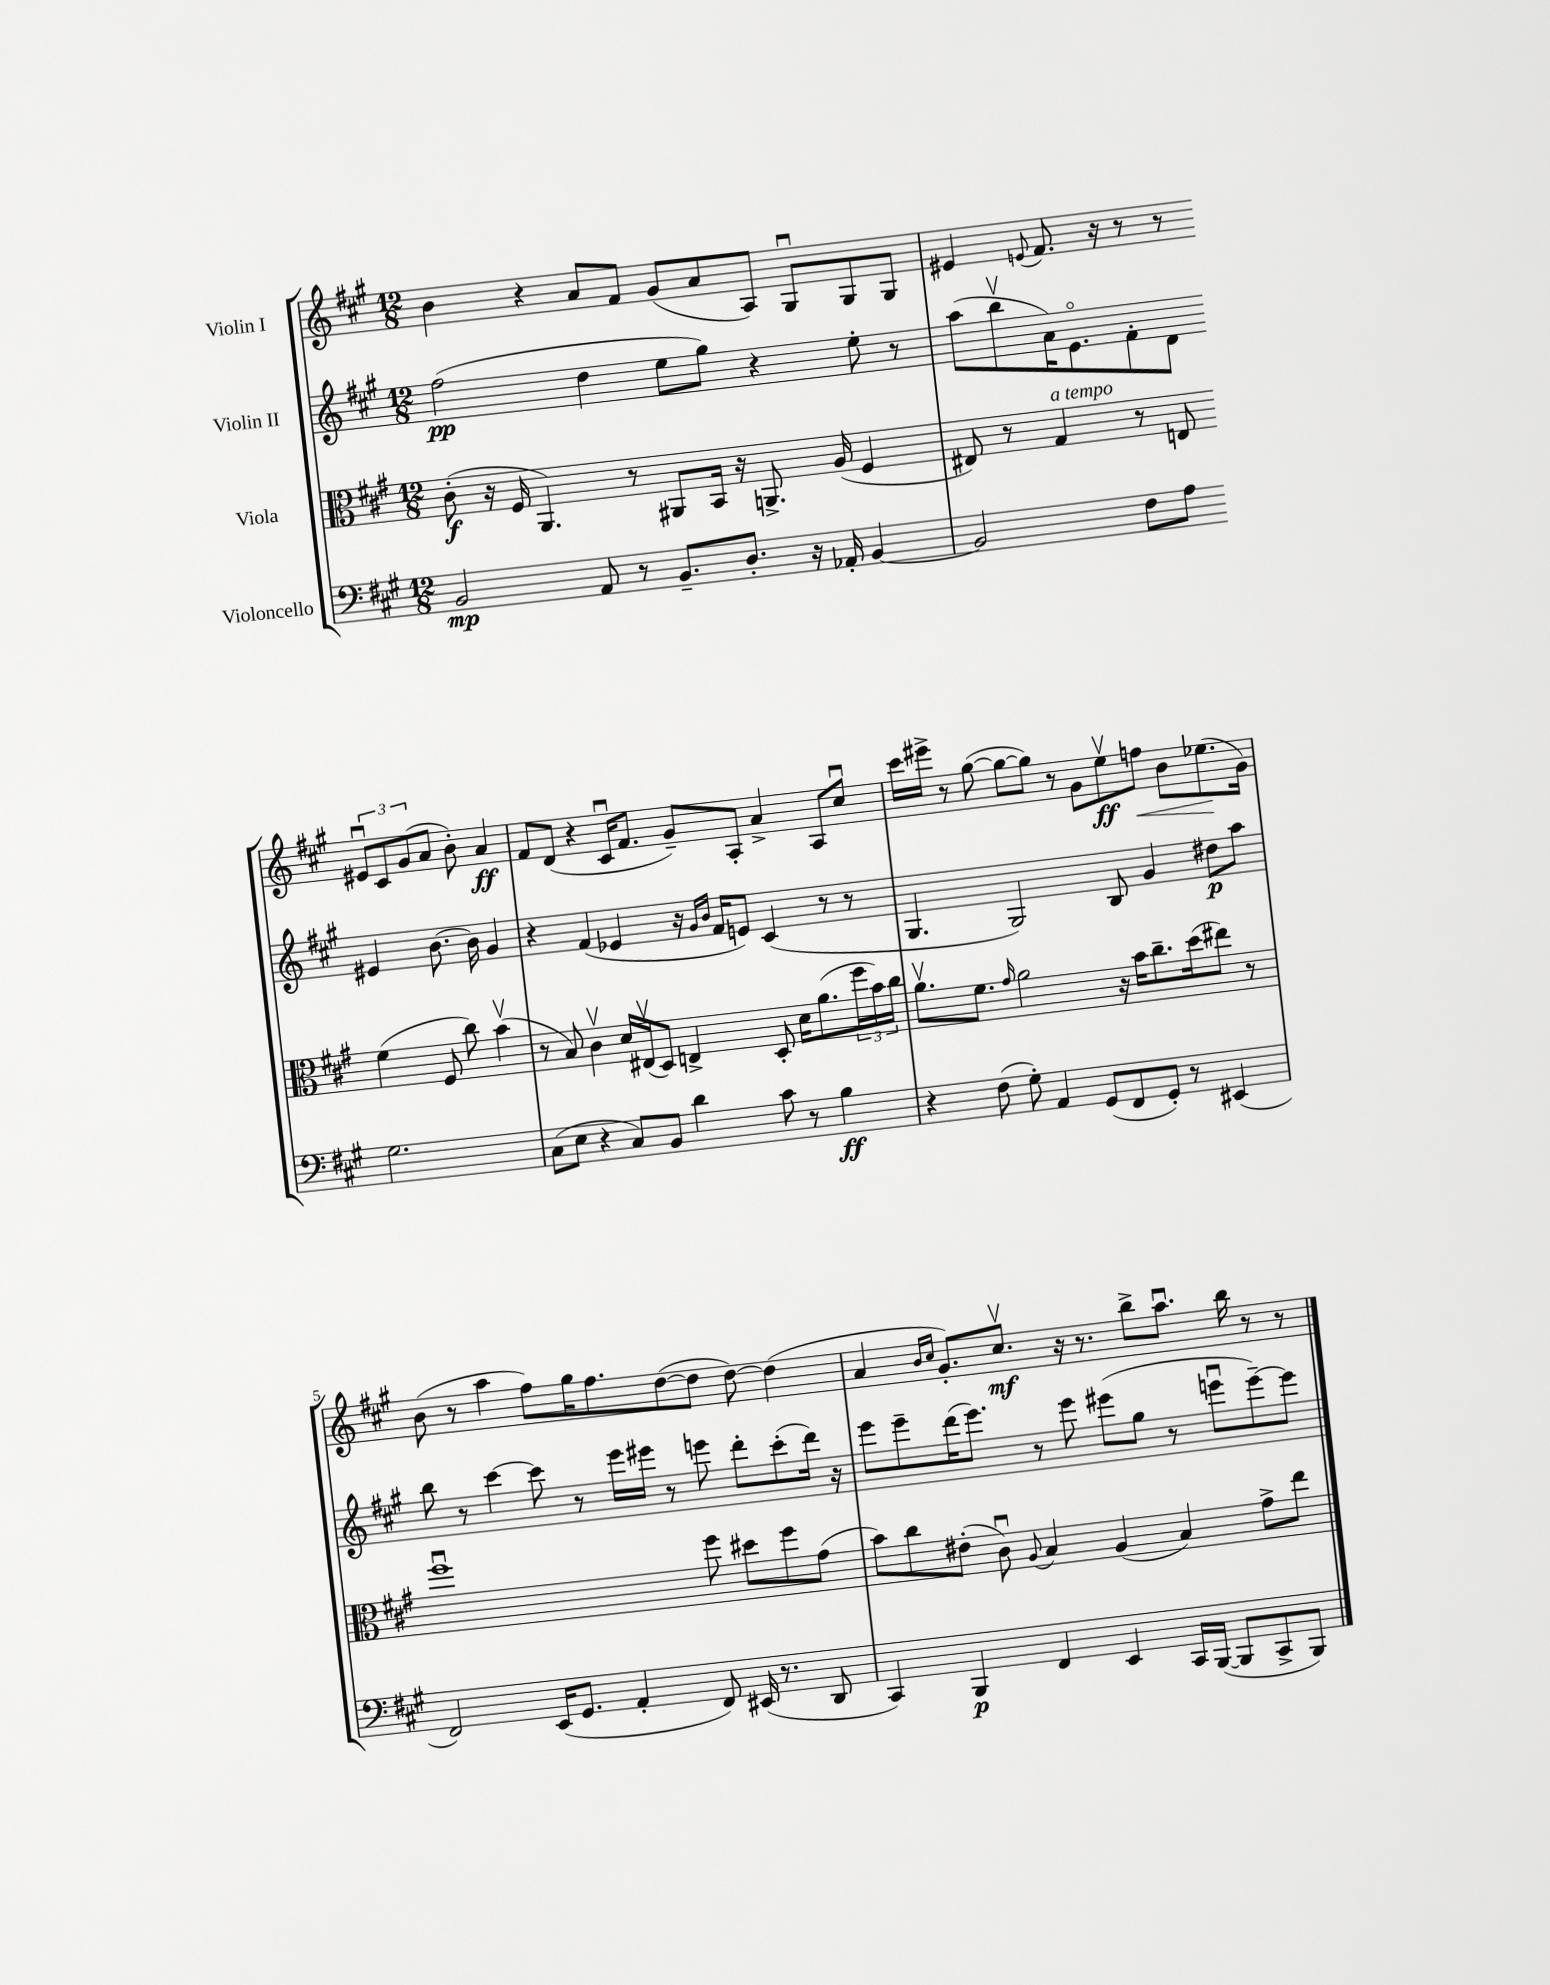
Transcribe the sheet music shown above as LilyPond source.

<<
\new StaffGroup <<
\new Staff = "s0" \with { instrumentName = "Violin I" } {
    \clef treble \key a \major \numericTimeSignature \time 12/8
    b'4 r4 a'8 fis'8 gis'8( a'8 a8) gis8\downbow gis8 gis8 |
    eis'4 \appoggiatura { e'8 } fis'8. r16 r8 r8 \tuplet 3/2 { eis'8\downbow cis'8 gis'8( } a'8 b'8-.) a'4\ff |
    fis'8 d'8( r4 cis'16\downbow fis'8. gis'8--) a8-. a'4-> a8 cis''8\downbow |
    cis'''16 eis'''16-> r8 gis''8~( gis''8~ gis''8) r8 gis'8 e''8\upbow\ff f''8\< b'8 ees''8.\!( gis'16) |
    b'8( r8 a''4 fis''8) gis''16 fis''8. d''8~( d''8 d''8~) d''4( |
    a'4 \grace { b'16 cis''16 } gis'8.-.) cis''8.\upbow\mf r16 r8. b''8-> a''8.\downbow b''16 r8 r8 \bar "|." |
}
\new Staff = "s1" \with { instrumentName = "Violin II" } {
    \clef treble \key a \major \numericTimeSignature \time 12/8
    fis''2\pp( d''4 e''8 gis''8) r4 e''8-. r8 |
    a''8( b''8\upbow a'16) e'8.\flageolet fis'8-. d'8 eis'4 b'8.~ b'16 gis'4 |
    r4 fis'4( ees'4 r16 \grace { gis'16 b'16 } fis'16 e'8) cis'4( r8 r8 |
    gis4. gis2) b8 gis'4 dis''8\p a''8 |
    b''8 r8 cis'''4~ cis'''8 r8 e'''16 eis'''16 r8 e'''8 d'''8-. cis'''8-.( d'''16) r16 |
    e'''8 e'''8-- d'''16( e'''8.) r8 e'''8 eis'''8( gis''8 r8 e'''8\downbow e'''8~--) e'''8 \bar "|." |
}
\new Staff = "s2" \with { instrumentName = "Viola" } {
    \clef alto \key a \major \numericTimeSignature \time 12/8
    cis'8-.\f( r16 fis16 a,4.) r8 ais,8 b,16 r16 a,8.-> a16( fis4 |
    eis8) r8 gis4^\markup { \italic "a tempo" } r8 e8 fis'4( fis8 cis''8) b'4\upbow( |
    r8 b8) cis'4\upbow d'16 eis16\upbow( d8) e4-> d8-. d'16 a'8.( \tuplet 3/2 { fis''16 b'16) cis''16 } |
    a'8.\upbow fis'8. \grace { gis'16 } a'2 r16 b'16 cis''8.-- d''16( eis''8) r8 |
    fis''1\downbow fis''8 dis''8 fis''8 gis'8( |
    b'8) cis''8 eis'8-.( cis'8\downbow) \appoggiatura { a8 } b4 a4( b4) gis'8-> e''8 \bar "|." |
}
\new Staff = "s3" \with { instrumentName = "Violoncello" } {
    \clef bass \key a \major \numericTimeSignature \time 12/8
    b,2\mp a,8 r8 b,8.-- d8.-. r16 aes,16-. b,4~ |
    b,2 fis8 a8 gis2. |
    cis8( e8 r4 cis8) b,8 d'4 cis'8 r8 b4\ff |
    r4 fis8( gis8-.) a,4 gis,8( fis,8 gis,8-.) r8 eis,4( |
    fis,2) e,16( gis,8. a,4-. fis,8) eis,16( r8. d,8 |
    cis,4) b,,4\p fis,4 e,4 cis,16 b,,16~( b,,8 cis,8-> b,,8) \bar "|." |
}
>>
>>
